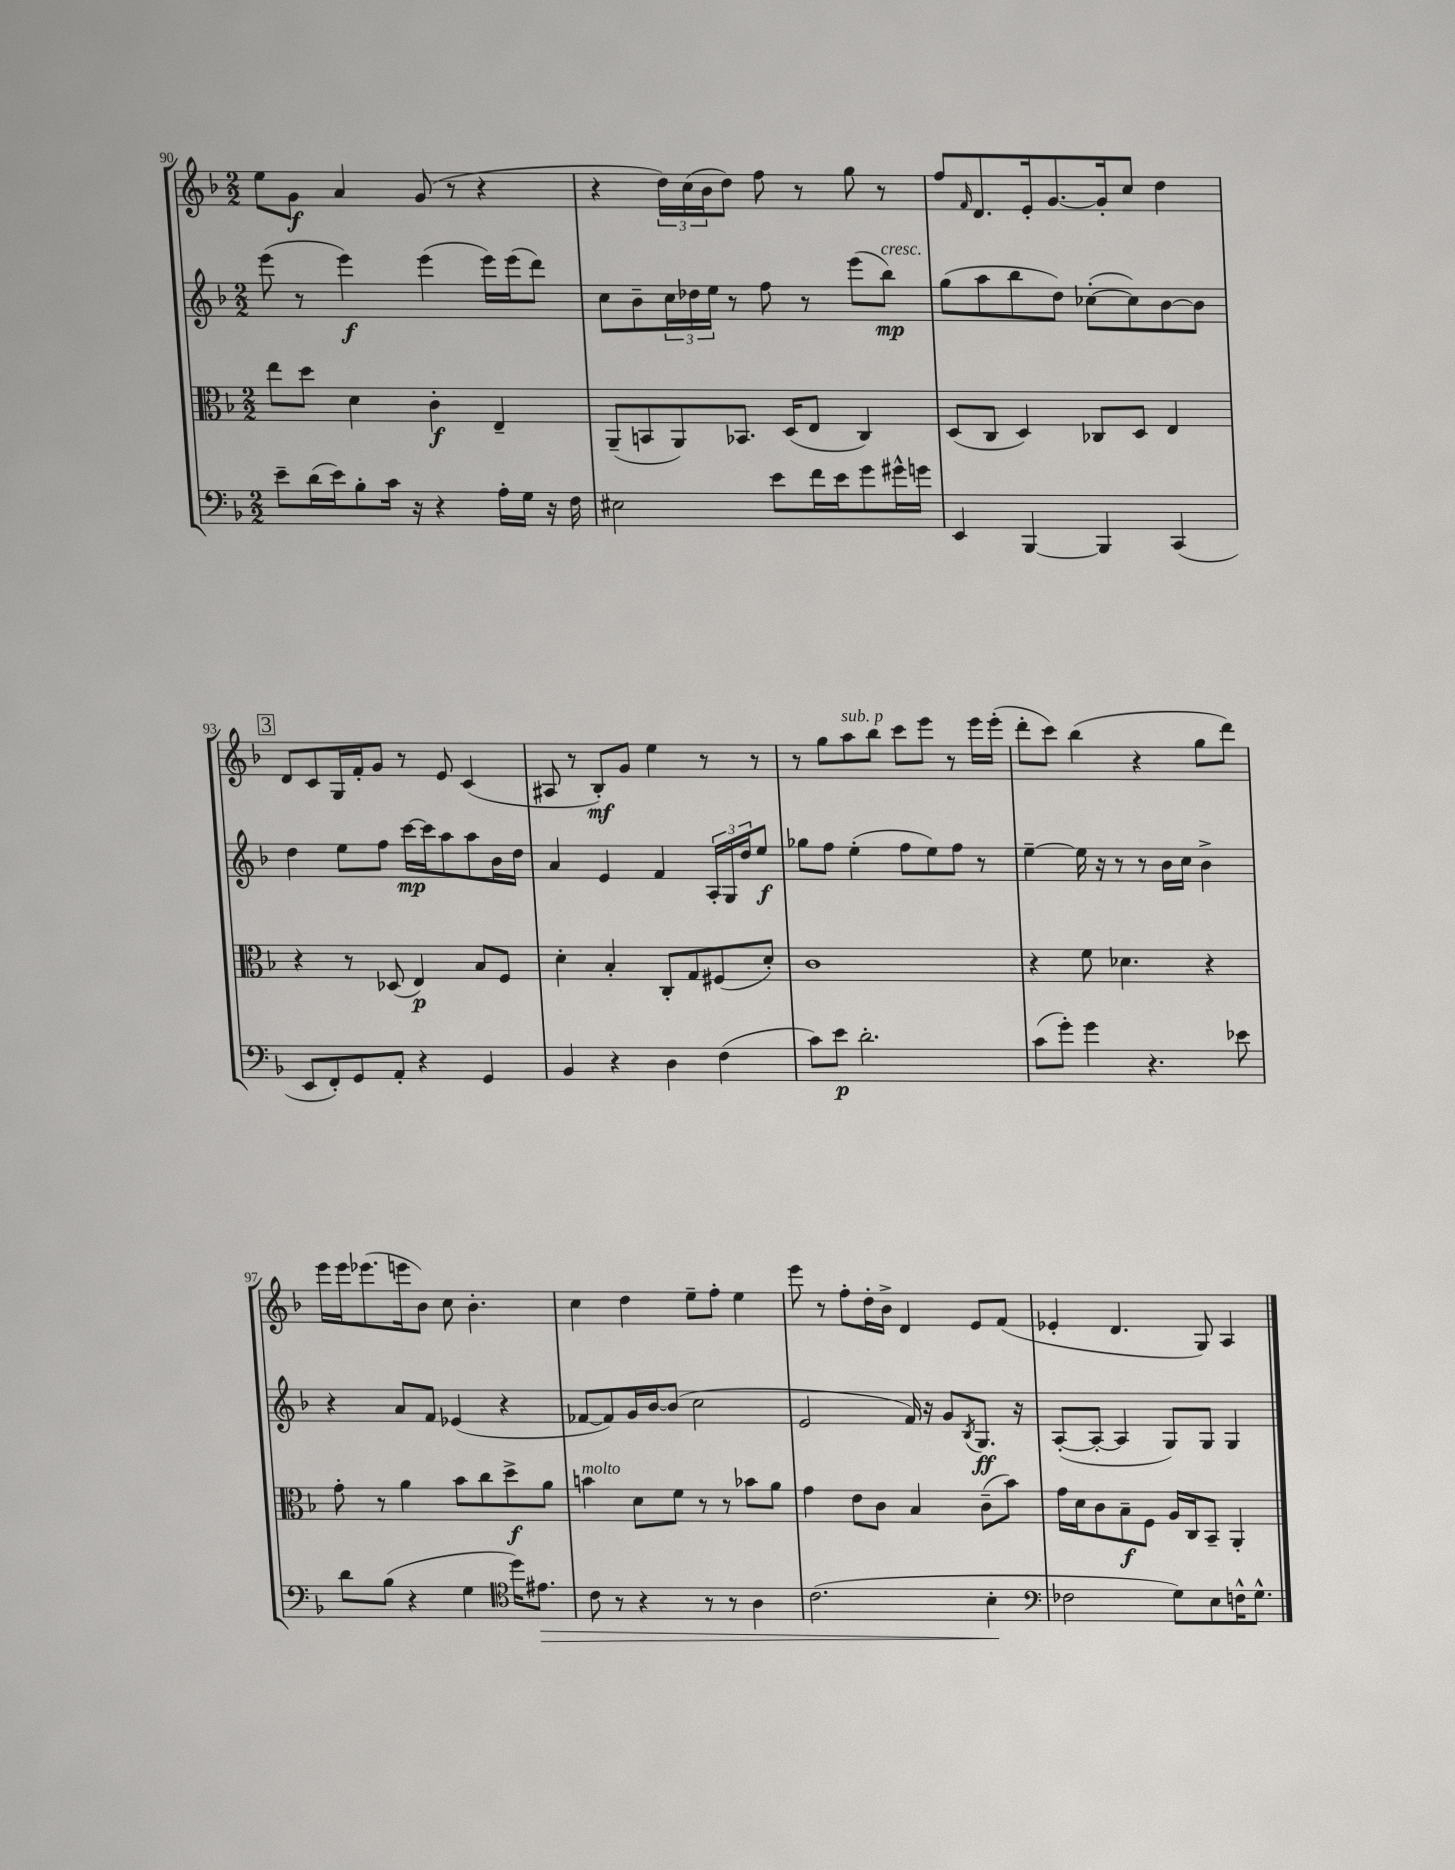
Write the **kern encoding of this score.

**kern	**kern	**kern	**kern
*staff4	*staff3	*staff2	*staff1
*clefF4	*clefC3	*clefG2	*clefG2
*k[b-]	*k[b-]	*k[b-]	*k[b-]
*M2/2	*M2/2	*M2/2	*M2/2
8e~\L	8ee\L	(8eee\	8ee\L
(16d\L	8dd\J	8r	8g\J
16e\J)	.	.	.
8B-'\	4d\	4eee\)	4a/
16c\Jk	.	.	.
16r	.	.	.
4r	4c'\	(4eee\	(8g/
.	.	.	8r
16A'\LL	4E~/	16eee\LL)	4r
16G\JJ	.	(16eee\J	.
16r	.	8ddd\J)	.
16F\	.	.	.
=	=	=	=
2E#\	(8AA~/L	8cc\L	4r
.	8BB/	8b-~\	.
.	8AA/)	24cc\L	24dd\LL)
.	.	24dd-\	(24cc\
.	.	24ee\JJ	24b-\J
.	8.BB-/J	8r	8dd\J)
8e\L	.	8ff\	8ff\
.	(16D/LK	.	.
16f\L	8E/J	8r	8r
16e\J	.	.	.
8g\	4C/)	(8eee\L	8gg\
16g#^^\L	.	8bb-\J)	8r
16g\JJ	.	.	.
=	=	=	=
4EE/	(8D/L	(8gg\L	8ff/L
.	.	.	16qqf/
.	8C/J	8aa\	8.d/
[4BBB-/	4D/)	8bb-\	.
.	.	.	16e'/k
.	.	8dd\J)	[8.g/
4BBB-/]	8C-/L	([8cc-'\L	.
.	.	.	16g'/]k
.	8D/J	8cc-\])	8cc/J
(4CC/	4E/	[8b-\	4dd\
.	.	8b-\]J	.
=	=	=	=
8EE/L	4r	4dd\	8d/L
8FF'/)	.	.	8c/
8GG/	8r	8ee\L	16G/L
.	.	.	16f'/J
8AA'/J	(8D-/	8ff\J	8g/J
4r	4E/)	[16ccc\LL	8r
.	.	16ccc\]J	.
.	.	8aa\	8e/
4GG/	8B-/L	8aa\	(4c/
.	8F/J	16b-\L	.
.	.	16dd\JJ	.
=	=	=	=
4BB-/	4d'\	4a/	8A#/
.	.	.	8r
4r	4B-'/	4e/	8B-'/L)
.	.	.	8g/J
4D\	8C'/L	4f/	4ee\
.	8G/	.	.
(4F\	(8F#/	24A'/LL	8r
.	.	24G/	.
.	.	24dd/J	.
.	8d'/J)	8ee/J	8r
=	=	=	=
8c\L)	1c	8gg-\L	8r
8e\J	.	8ff\J	8gg\L
2.d'\	.	(4ee'\	8aa\
.	.	.	8bb-\J
.	.	8ff\L	8ccc\L
.	.	8ee\)	8eee\J
.	.	8ff\J	8r
.	.	8r	16eee\LL
.	.	.	(16eee'\JJ
=	=	=	=
(8c\L	4r	[4ee~\	8ddd'\L
8g'\J)	.	.	8ccc\J)
4g\	8f\	16ee\]	(4bb-\
.	.	16r	.
.	4.d-\	8r	.
4.r	.	8r	4r
.	.	16b-\LL	.
.	.	16cc\JJ	.
.	4r	4b-^\	8gg\L
8e-\	.	.	8ddd\J)
=	=	=	=
8d\L	8g'\	4r	16eee\LL
.	.	.	16eee\J
(8B-\J	8r	.	(8.eee-\
4r	4a\	8a/L	.
.	.	.	16eee\k
.	.	8f/J	8b-\J)
4G\	8b-\L	(4e-/	8cc\
.	8cc\	.	4.b-'\
*clefC4	*	*	*
16dd\LK)	8dd^\	4r	.
8.e#\J	.	.	.
.	8a\J	.	.
=	=	=	=
8c\	4b\	[8f-/L	4cc\
8r	.	8f-/])	.
4r	8d\L	16g/L	4dd\
.	.	[16b-/J	.
.	8f\J	(8b-/]J	.
8r	8r	2cc\	8ee~\L
8r	8r	.	8ff'\J
4A\	8b-\L	.	4ee\
.	8a\J	.	.
=	=	=	=
(2.c\	4g\	2e/	8eee\
.	.	.	8r
.	8e\L	.	8ff'\L
.	8c\J	.	16dd'\L
.	.	.	16b-^\JJ
.	4B-/	16f/)	4d/
.	.	16r	.
.	.	8g/L	.
.	.	8qB-/	.
4B-'\	(8c~\L	8.G/J	8e/L
.	8b-\J)	.	(8f/J
.	.	16r	.
=	=	=	=
*clefF4	*	*	*
2F-\	16g\LL	([8A'/L	4e-'/
.	16d\J	.	.
.	8c\	8A'/_J	.
.	8B-~\	4A/]	4.d/
.	8F\J	.	.
8G\L)	16A/LL	8G/L)	.
.	16C/J	.	.
8E\	8BB-~/J	8G/J	8G/)
16F^^\K	4AA'/	4G/	4A/
8.G^^\J	.	.	.
==	==	==	==
*-	*-	*-	*-
